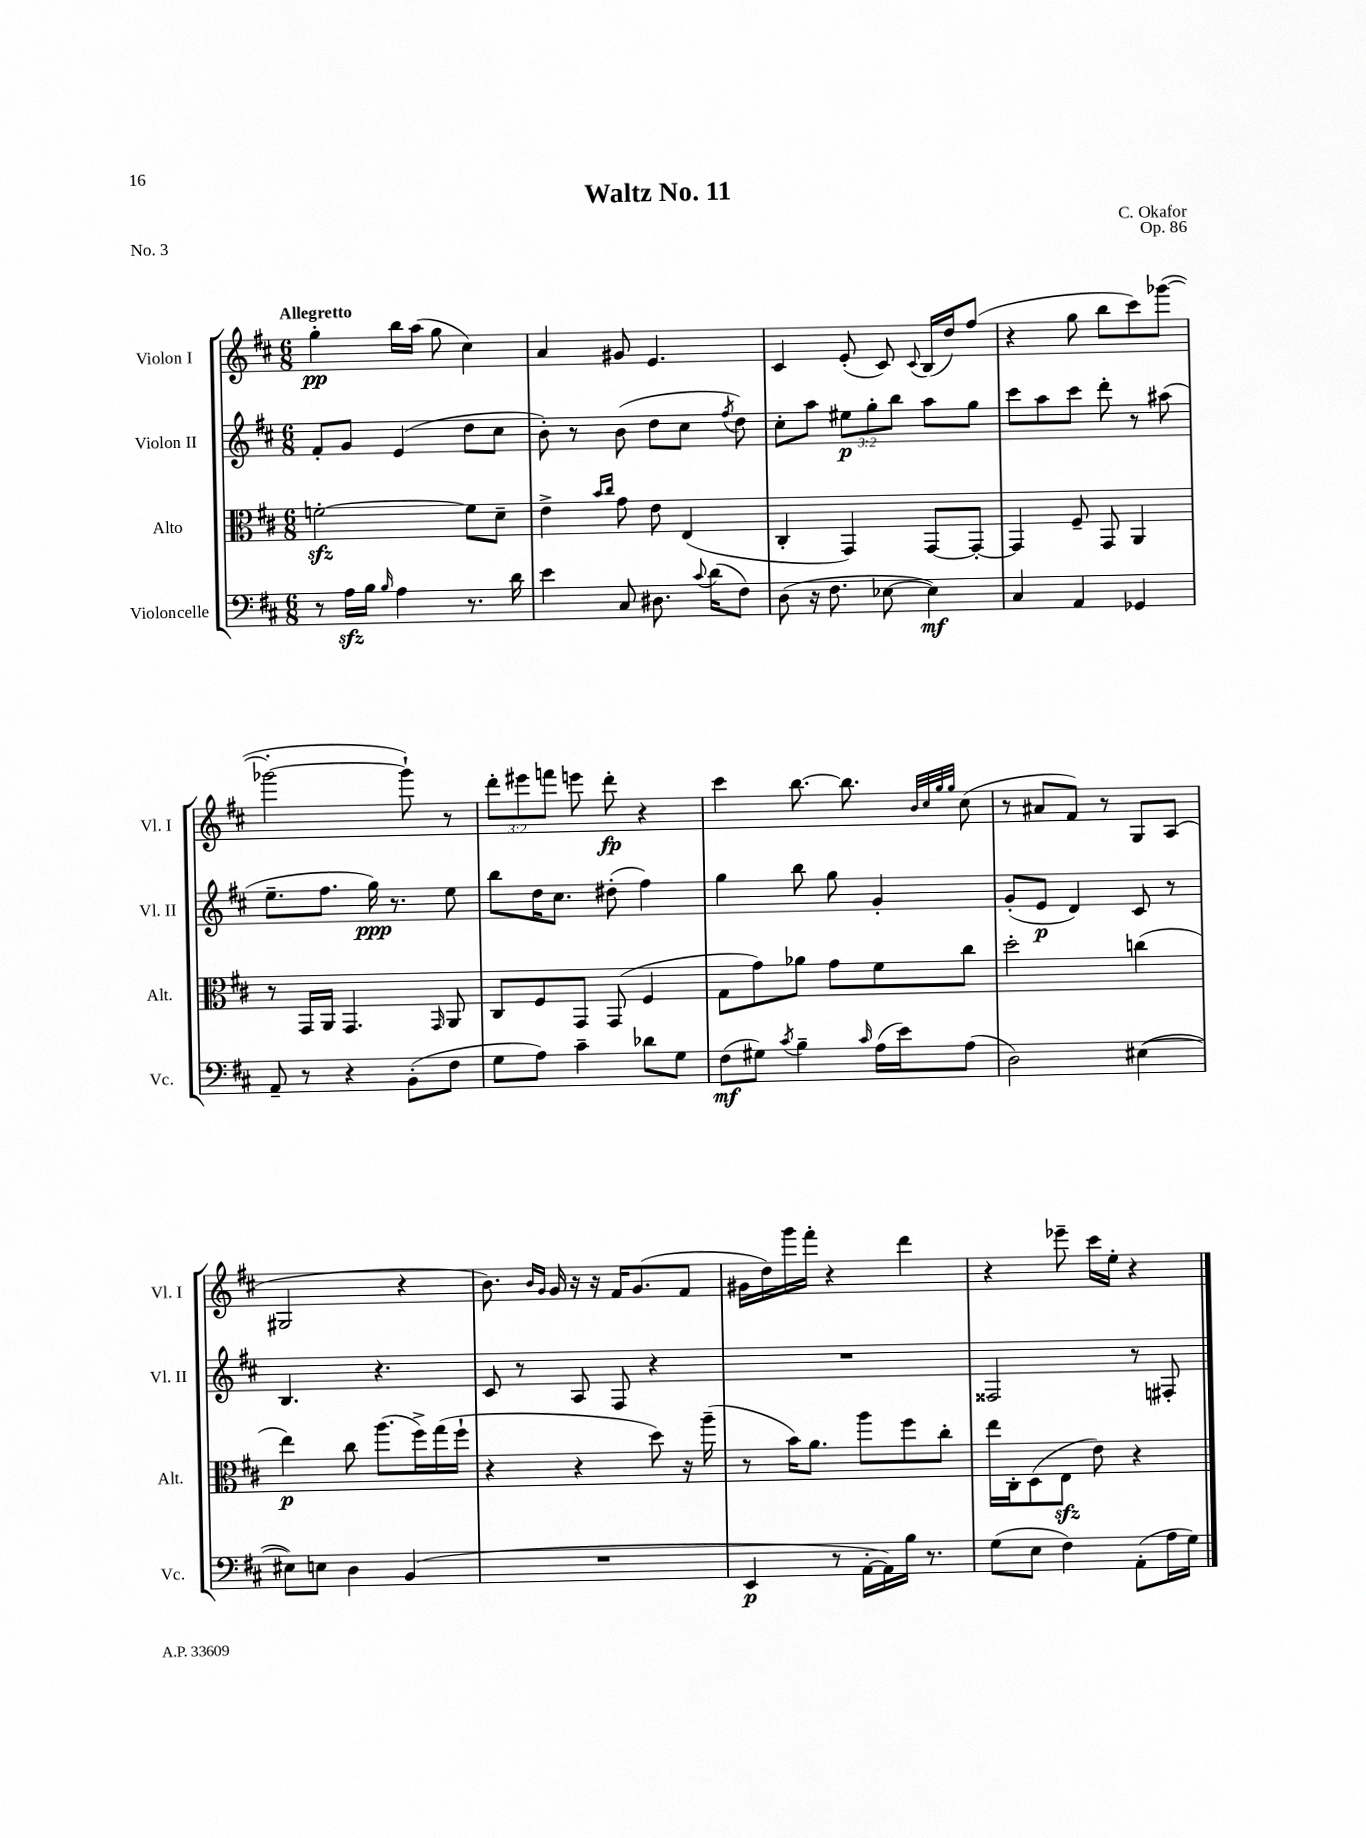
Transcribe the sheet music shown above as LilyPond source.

\header { title = "Waltz No. 11" composer = "C. Okafor" opus = "Op. 86" piece = "No. 3" }
<<
\new StaffGroup <<
\new Staff = "s0" \with { instrumentName = "Violon I" shortInstrumentName = "Vl. I" } {
    \clef treble \key d \major \numericTimeSignature \time 6/8 \override Staff.TupletNumber.text = #tuplet-number::calc-fraction-text \tempo "Allegretto"
    \autoBeamOff g''4-.\pp b''16[ a''16]( g''8 cis''4) |
    a'4 gis'8 e'4. |
    cis'4 e'8-.( cis'8) \appoggiatura { cis'8 } b16[( d''16) fis''8]( |
    r4 g''8 b''8[ cis'''8) ges'''8]~( |
    ges'''2~-. ges'''8-!) r8 |
    \tuplet 3/2 { d'''8[-. eis'''8 f'''8] } e'''8 d'''8-.\fp r4 |
    cis'''4 b''8.~ b''8. \grace { b'32[ cis''32 g''32 g''32] } cis''8( |
    r8 ais'8[ fis'8]) r8 g8[ a8]( |
    gis2 r4 |
    b'8.) \grace { b'16[ g'16] } g'16 r16 r16 fis'16[ g'8.( fis'8] |
    gis'16[ d''16) g'''16 fis'''16]-. r4 d'''4 |
    r4 ees'''8-- cis'''16[ e''16]-. r4 \bar "|." |
}
\new Staff = "s1" \with { instrumentName = "Violon II" shortInstrumentName = "Vl. II" } {
    \clef treble \key d \major \numericTimeSignature \time 6/8 \override Staff.TupletNumber.text = #tuplet-number::calc-fraction-text
    \autoBeamOff fis'8[-. g'8] e'4( d''8[ cis''8] |
    b'8-.) r8 b'8( d''8[ cis''8] \acciaccatura { fis''8 } d''8) |
    cis''8[-. a''8] \tuplet 3/2 { eis''8[\p g''8-. b''8] } a''8[ g''8] |
    cis'''8[ a''8 cis'''8] d'''8-. r8 ais''8( |
    e''8.[-- fis''8.] g''16\ppp) r8. e''8 |
    b''8[ d''16 cis''8.] dis''8-.( fis''4) |
    g''4 b''8 g''8 g'4-. |
    g'8[-.( e'8]\p d'4) cis'8 r8 |
    b4. r4. |
    cis'8 r8 a8 fis8 r4 |
    R2. |
    fisis2 r8 fis8-. \bar "|." |
}
\new Staff = "s2" \with { instrumentName = "Alto" shortInstrumentName = "Alt." } {
    \clef alto \key d \major \numericTimeSignature \time 6/8
    \autoBeamOff f'2~-.\sfz f'8[ d'8]-- |
    e'4-> \grace { b'16[ cis''16] } g'8 e'8 e4( |
    cis4-. g,4) g,8[~ g,8]~-. |
    g,4 fis8-- g,8 a,4 |
    r8 g,16[ a,16] g,4. \grace { g,16 } a,8 |
    cis8[ fis8 g,8] g,8( fis4 |
    g8[ g'8) aes'8] g'8[ fis'8 cis''8] |
    d''2-. c''4( |
    e''4\p) cis''8 a''8.[( fis''16->) g''16( fis''16]-! |
    r4 r4 d''8) r16 a''16--( |
    r8 b'16[) a'8.] a''8[ fis''8 cis''8]-. |
    e''16[ cis16-. d8( e8]\sfz e'8) r4 \bar "|." |
}
\new Staff = "s3" \with { instrumentName = "Violoncelle" shortInstrumentName = "Vc." } {
    \clef bass \key d \major \numericTimeSignature \time 6/8
    \autoBeamOff r8 a16[\sfz b16] \grace { b16 } a4 r8. d'16 |
    e'4 cis8 dis8. \appoggiatura { cis'8 } d'16[( fis8]) |
    d8( r16 fis8. ees8~ ees4\mf) |
    cis4 a,4 ges,4 |
    a,8-- r8 r4 b,8[-.( fis8] |
    g8[ a8]) cis'4-- des'8[ g8] |
    fis8[\mf( gis8]) \acciaccatura { cis'8 } b4-- \grace { cis'16 } a16[( e'16) a8]( |
    d2) eis4~( |
    eis8[) e8] d4 b,4( |
    R2. |
    e,4\p r8 a,16[~-. a,16) b16] r8. |
    g8[( e8] fis4) a,8[-.( a16 g16]) \bar "|." |
}
>>
>>
\layout { \context { \Score \remove "Bar_number_engraver" } }
